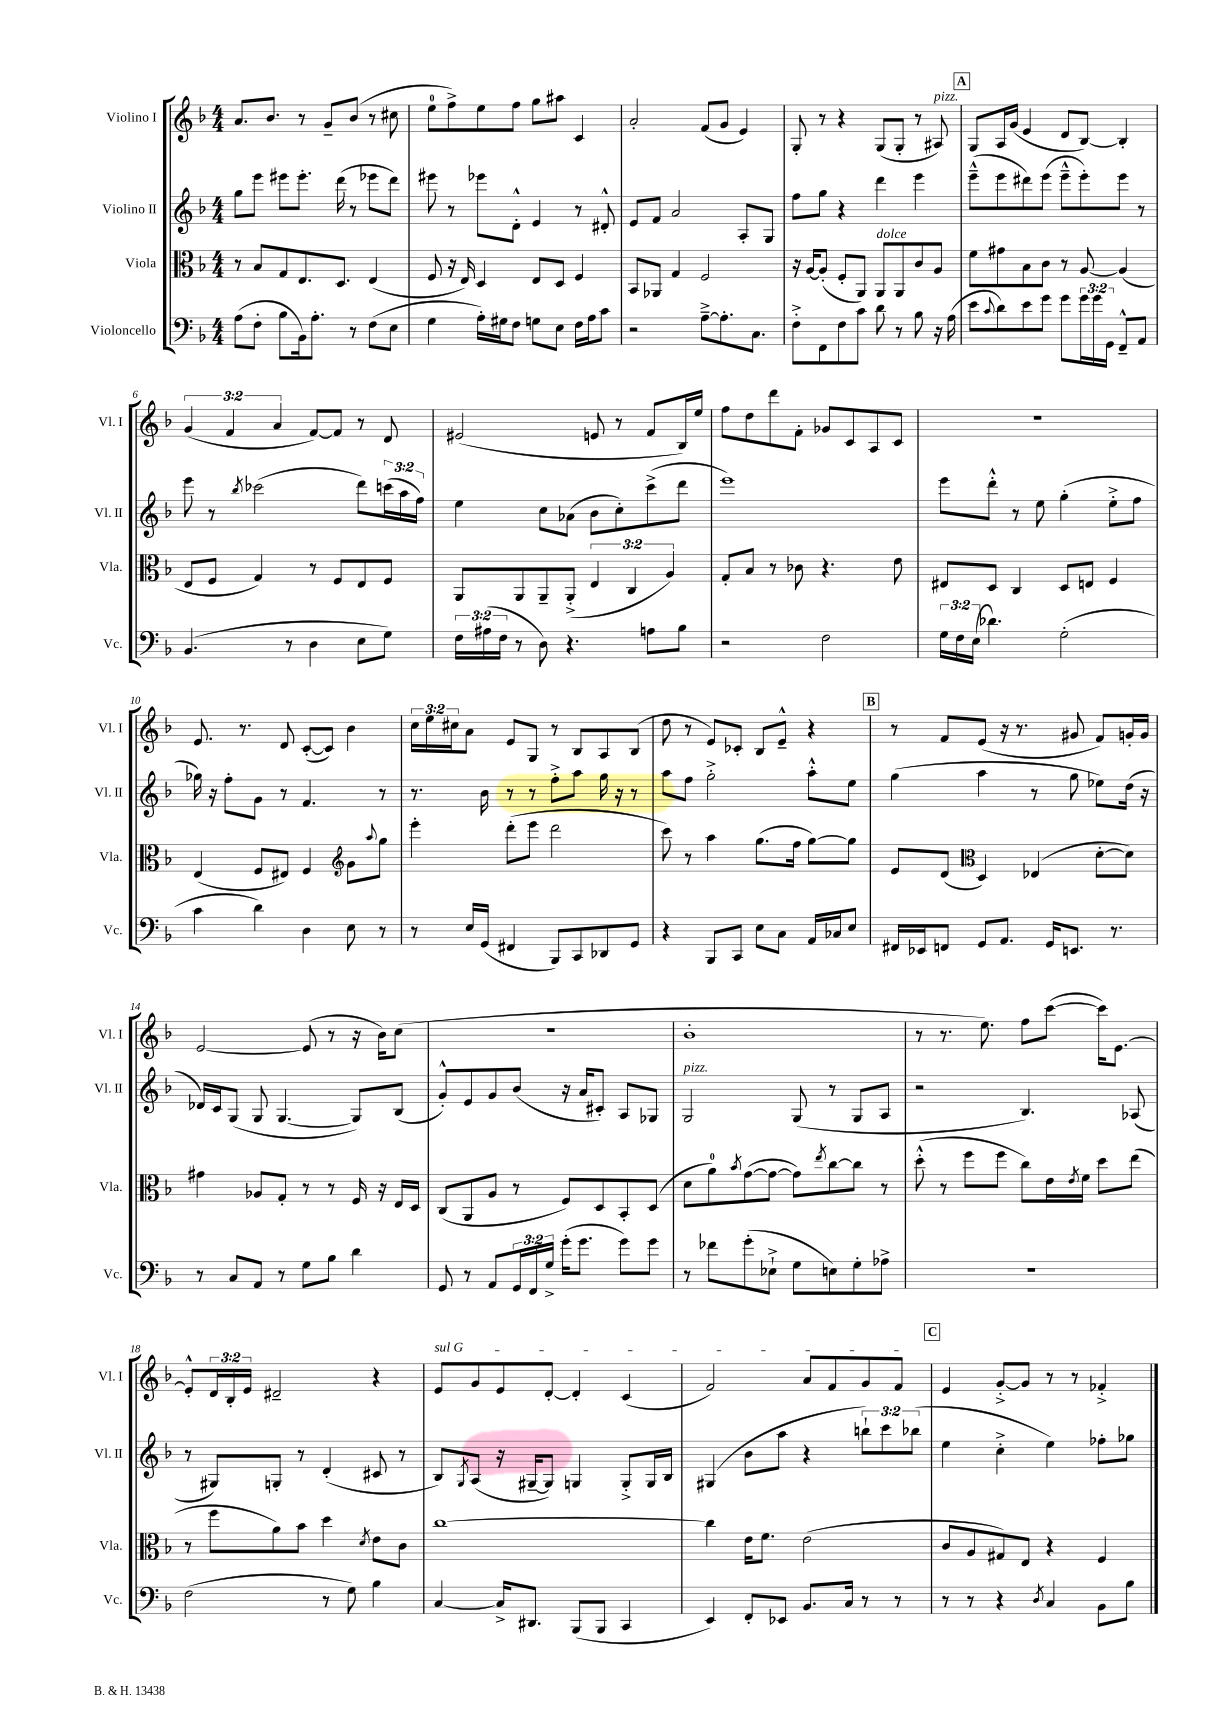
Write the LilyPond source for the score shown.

<<
\new StaffGroup <<
\new Staff = "s0" \with { instrumentName = "Violino I" shortInstrumentName = "Vl. I" } {
    \clef treble \key f \major \numericTimeSignature \time 4/4 \override Staff.TupletNumber.text = #tuplet-number::calc-fraction-text
    a'8. bes'8. r8 g'8-- bes'8( r8 cis''8 |
    e''8-0 f''8->) e''8 f''8 g''8 ais''8 c'4 |
    a'2-. f'8( g'8 e'4) |
    g8-. r8 r4 g8( g8-. r8 ais8^\markup { \italic "pizz." }) |
    \mark \markup { \box "A" } g8 a16 g'16( e'4 d'8 bes8~) bes4-. |
    \tuplet 3/2 { g'4( f'4 a'4 } f'8~) f'8 r8 d'8 |
    eis'2( e'8 r8 f'8 bes16) e''16 |
    f''8 d''8 d'''8 f'8-. ges'8 c'8 a8 c'8 |
    r1 |
    e'8. r8. d'8 c'8~-.( c'8) bes'4 |
    \tuplet 3/2 { c''16 e''16 cis''16 } a'8 e'8 g8 r8 bes8 a8 bes8( |
    d''8 r8 e'8) ces'8-. bes8 e'8---^ r4 |
    \mark \markup { \box "B" } r8 f'8 e'8( r16 r8. gis'8 f'8) g'16-. g'16 |
    e'2~ e'8( r8 r16 bes'16) c''8( |
    R1 |
    bes'1-. |
    r8 r8. e''8.) f''8 c'''8~( c'''16) e'8.~ |
    e'8-.-^ \tuplet 3/2 { d'16 bes16-. e'16 } dis'2-- r4 |
    \once \override TextSpanner.bound-details.left.text = \markup { \italic "sul G" } e'8\startTextSpan g'8 e'8 d'8~-. d'4-. c'4( |
    f'2) a'8 f'8 g'8 f'8\stopTextSpan |
    \mark \markup { \box "C" } e'4 g'8~-.-> g'8 r8 r8 fes'4-.-> \bar "|." |
}
\new Staff = "s1" \with { instrumentName = "Violino II" shortInstrumentName = "Vl. II" } {
    \clef treble \key f \major \numericTimeSignature \time 4/4 \override Staff.TupletNumber.text = #tuplet-number::calc-fraction-text
    g''8 e'''8 eis'''8 eis'''8.-. d'''16( r8 ees'''8 d'''8) |
    eis'''8 r8 ees'''8 d'8-.-^ e'4 r8 dis'8-.-^ |
    e'8 f'8 a'2 a8-. g8 |
    f''8 g''8 r4 d'''4 e'''4 |
    \mark \markup { \box "A" } e'''8---^( e'''8 dis'''8) e'''8( e'''8---^ e'''8-.) e'''8 r8 |
    e'''8 r8 \acciaccatura { bes''8 } ces'''2( d'''8) \tuplet 3/2 { c'''16( a''16 f''16) } |
    e''4 c''8 aes'8( bes'8 c''8-.) c'''8->( d'''8 |
    e'''1) |
    e'''8 d'''8-.-^ r8 e''8 g''4-.( e''8-.-> f''8 |
    ges''16) r16 f''8-. g'8 r8 f'4. r8 |
    r8. bes'16 r8 r8 f''8-.-> a''8 g''16 r16 r8 |
    a''8 f''8 g''2-.-> a''8-.-^ e''8 |
    \mark \markup { \box "B" } g''4( a''4 r8 g''8 ees''8) d''16( r16 |
    des'16) c'16 g8( g8 g4.~ g8) bes8( |
    g'8-.-^) e'8 g'8 bes'8( r16 a'16 cis'8-.) a8 ges8 |
    g2^\markup { \italic "pizz." } g8( r8 g8 a8 |
    r2 bes4.) aes8( |
    r8 gis8) g8-. r8 d'4-.( cis'8 r8 |
    bes8) \acciaccatura { g8 } a8( r16 gis16~-- gis8) g4 g8-.-> g16 bes16 |
    gis4( bes'8 a''8 r4 \tuplet 3/2 { b''8-!) c'''8 bes''8( } |
    \mark \markup { \box "C" } e''4 c''4-.-> e''4) fes''8-. ges''8 \bar "|." |
}
\new Staff = "s2" \with { instrumentName = "Viola" shortInstrumentName = "Vla." } {
    \clef alto \key f \major \numericTimeSignature \time 4/4 \override Staff.TupletNumber.text = #tuplet-number::calc-fraction-text
    r8 bes8 g8 e8. d8. e4( |
    f8 r16 e16) d4 e8 d8 f4 |
    bes,8 aes,8 g4 f2 |
    r16 a16~ a8-.( f8-. a,8) a,8^\markup { \italic "dolce" } a,8 c'8 a8 |
    \mark \markup { \box "A" } f'8 gis'8 bes8 c'8 r8 a8~ a4( |
    e8 f8 g4) r8 f8 e8 f8 |
    a,8 a,8 a,8-- a,8-.->( \tuplet 3/2 { e4 c4 a4) } |
    g8-. bes8 r8 ces'8 r4. e'8 |
    eis8 d8 c4 d8 e8 f4 |
    e4( f8 eis8) f4 \clef treble g'8 \appoggiatura { a''8 } g''8 |
    e'''4-. d'''8-.( e'''8 d'''2 |
    c'''8) r8 a''4 g''8.( f''16 g''8~) g''8 |
    \mark \markup { \box "B" } e'8 d'8( \clef alto d4) ees4( d'8~-. d'8) |
    gis'4 aes8 g8-. r8 r8 f16 r16 e16 d16 |
    c8( a,8 a8 r8 f8) d8 bes,8-. d8( |
    d'8 a'8-0) \acciaccatura { bes'8 } g'8~( g'8~ g'8) \acciaccatura { e''8 } c''8~ c''8 r8 |
    d''8-.-^( r8 f''8 f''8 c''8) e'16 \acciaccatura { e'8 } f'16 d''8 e''8( |
    r8 f''8 a'8) bes'8 d''4 \acciaccatura { d'8 } e'8 c'8 |
    c''1~ |
    c''4 e'16 f'8. e'2( |
    \mark \markup { \box "C" } c'8 a8 gis8) e8 r4 f4 \bar "|." |
}
\new Staff = "s3" \with { instrumentName = "Violoncello" shortInstrumentName = "Vc." } {
    \clef bass \key f \major \numericTimeSignature \time 4/4 \override Staff.TupletNumber.text = #tuplet-number::calc-fraction-text
    a8( f8-. bes8 bes,16) a8.-. r8 f8( e8 |
    g4 a16-.) gis16 f8 g8 e8 f16 a16 c'8 |
    r2 a8~---> a8.-. c8. |
    f8-.-> f,8 f8 c'8 d'8 r8 bes8 r16 a16( |
    \mark \markup { \box "A" } e'8 \appoggiatura { c'8 } d'8) e'8 g'8 g'8 \tuplet 3/2 { g'16 g'16 g,16 } f,8---^ a,8 |
    bes,4.( r8 d4 e8 g8) |
    \tuplet 3/2 { f16 ais16( f16 } r8 d8) r4. a8 bes8 |
    r2 f2 |
    \tuplet 3/2 { g16 f16 e16( } des'4.) g2-.( |
    c'4 d'4) d4 e8 r8 |
    r8 e16 g,16( fis,4 bes,,8) c,8 des,8 g,8 |
    r4 bes,,8 c,8 e8 c8 a,16 ces16 e8 |
    \mark \markup { \box "B" } fis,16 ees,16 f,8 g,8 a,8. g,16 e,8. r8. |
    r8 c8 a,8 r8 g8 bes8 d'4 |
    g,8 r8 a,8 \tuplet 3/2 { g,16 f,16 g16-> } g'16-.( g'8. g'8) g'8 |
    r8 fes'8 g'8-.( ees8-!-> g8 e8) g8-. aes8-> |
    R1 |
    f2( r8 g8) bes4 |
    c4~ c16-> dis,8. bes,,8( bes,,8 c,4 |
    e,4) f,8-. ees,8 bes,8. c16 r8 r8 |
    \mark \markup { \box "C" } r8 r8 r4 \acciaccatura { d8 } c4 bes,8 bes8 \bar "|." |
}
>>
>>
